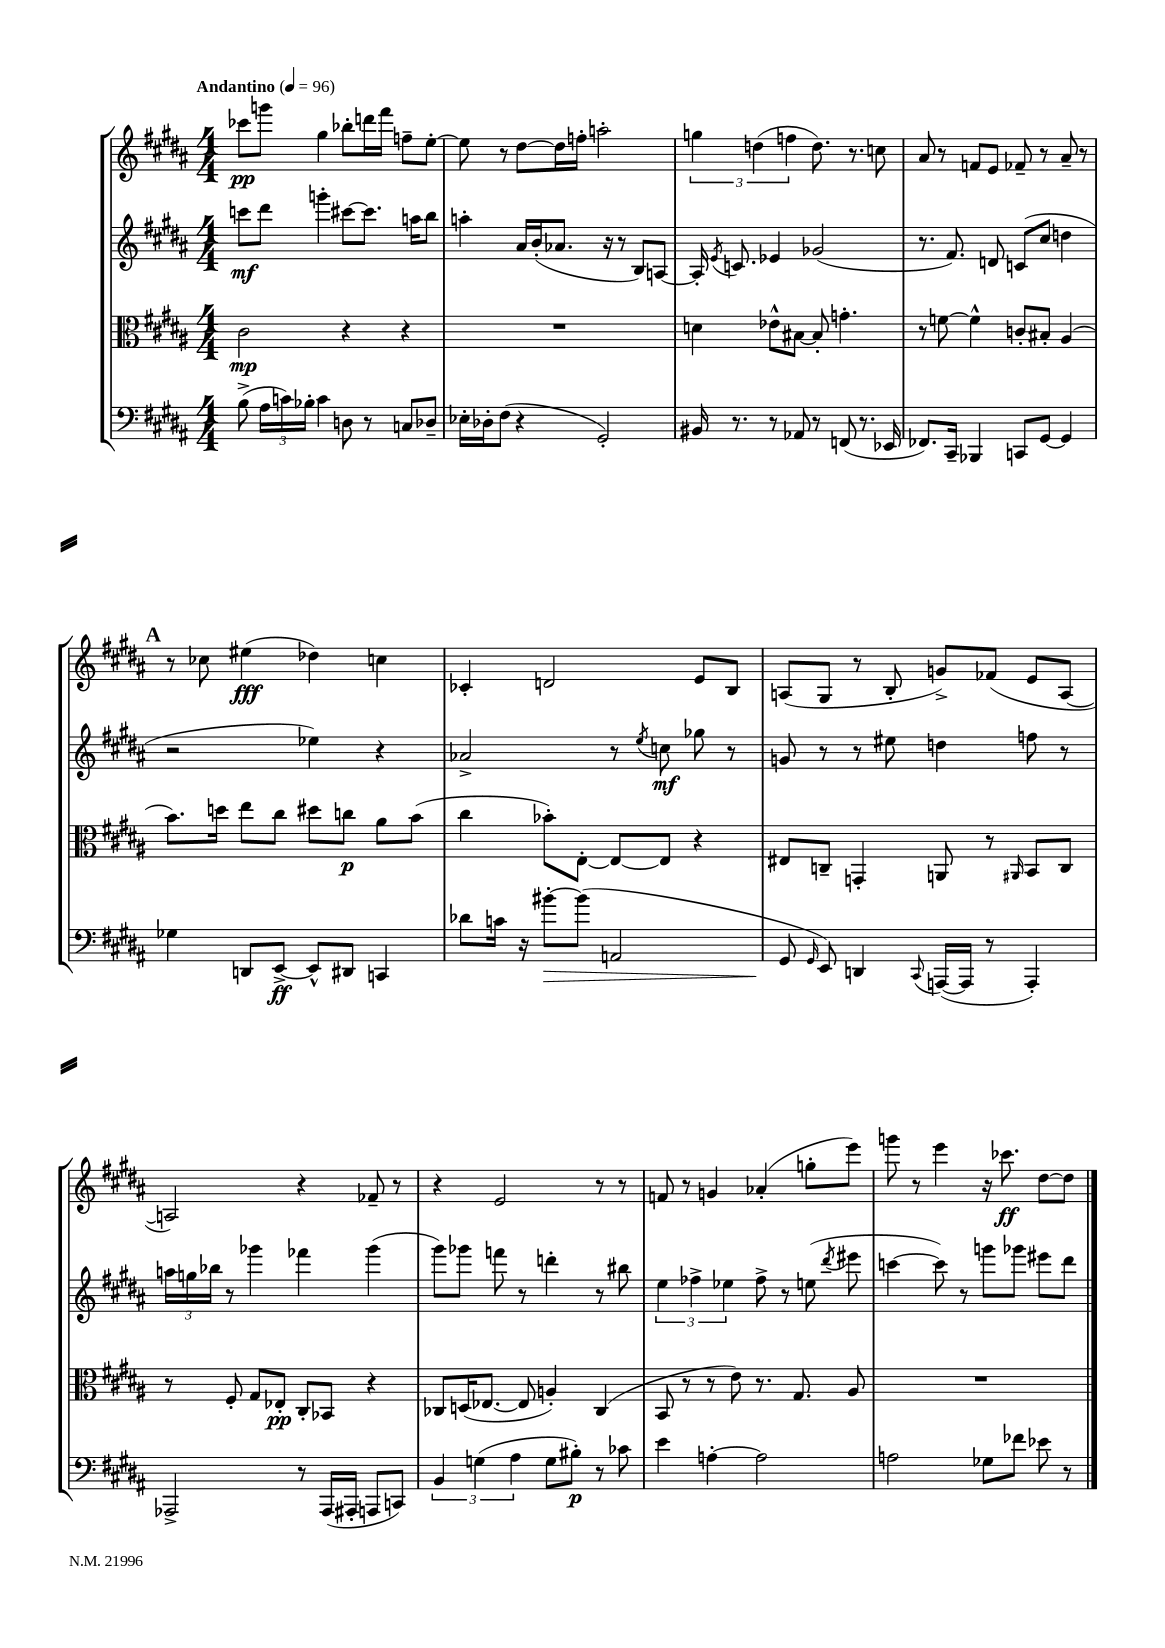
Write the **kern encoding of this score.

**kern	**kern	**kern	**kern
*staff4	*staff3	*staff2	*staff1
*clefF4	*clefC3	*clefG2	*clefG2
*k[f#c#g#d#a#]	*k[f#c#g#d#a#]	*k[f#c#g#d#a#]	*k[f#c#g#d#a#]
*M4/4	*M4/4	*M4/4	*M4/4
*MM96	*MM96	*MM96	*MM96
(8B^	2c#	8ccc	8ccc-
24A#	.	8ddd#	8ggg
24c)	.	.	.
24B-'	.	.	.
4c	.	4ggg'	4gg#
8D	4r	[8ccc#	8bb-'
8r	.	8.ccc#]	16ddd
.	.	.	16fff#
8C	4r	.	8ff~
.	.	16aa	.
8D-~	.	8bb	[8ee'
=	=	=	=
16E-'	1r	4aa'	8ee]
16D-'	.	.	.
(8F#	.	.	8r
4r	.	16a#	[8dd#
.	.	(16b'	.
.	.	8.a-	16dd#]
.	.	.	16ff'
2GG#')	.	.	2aa'
.	.	16r	.
.	.	8r	.
.	.	8B)	.
.	.	[8A	.
=	=	=	=
16BB#	4d	16A']	6gg
.	.	8qe	.
8.r	.	8.c	.
.	.	.	(6dd
8r	8e-^^	4e-	.
.	.	.	6ff
8AA-	[8B#	.	.
8r	8B#']	(2g-	8.dd)
(8FF	4.g'	.	.
.	.	.	8.r
8.r	.	.	.
.	.	.	8cc
16EE-	.	.	.
=	=	=	=
8.FF-)	8r	8.r	8a#
.	[8f	.	8r
16CC#~	.	8.f#)	.
4BBB-	4f^^]	.	8f
.	.	8d	8e
8CC	8c'	(8c	8f-~
[8GG#	8B#'	8cc#	8r
4GG#]	(4A#	4dd	8a#~
.	.	.	8r
=	=	=	=
4G-	8.b)	2r	8r
.	.	.	8cc-
.	16dd	.	.
8DD	8ee	.	(4ee#
[8EE^	8cc#	.	.
8EE^^]	8dd#	4ee-)	4dd-)
8DD#	8cc	.	.
4CC	8a#	4r	4cc
.	(8b	.	.
=	=	=	=
8d-	4cc#	2a-^	4c-'
16c	.	.	.
16r	.	.	.
[8b#'	8b-')	.	2d
(8b#]	[8E'	.	.
2AA	8E_	8r	.
.	.	8qee	.
.	8E]	8cc	.
.	4r	8gg-	8e
.	.	8r	8B
=	=	=	=
8GG#	8E#	8g	(8A
16qqGG#	.	.	.
8EE)	8C~	8r	8G#
4DD	4GG'	8r	8r
.	.	8ee#	8B'
8qqCC#	.	.	.
([16AAA	8AA	4dd	8g^)
16AAA]	.	.	.
8r	8r	.	(8f-
.	16qqAA#	.	.
4AAA')	8BB	8ff	8e
.	8C	8r	[8A
=	=	=	=
2AAA-^	8r	24aa	2A])
.	.	24gg	.
.	.	24bb-	.
.	8F#'	8r	.
.	8G#	4ggg-	.
.	8E-'	.	.
8r	8C#'	4fff-	4r
(16AAA-	8BB-	.	.
16AAA#'	.	.	.
8AAA	4r	(4ggg-	8f-~
8CC)	.	.	8r
=	=	=	=
6BB	8C-	8ggg#)	4r
.	(16D	8ggg-	.
(6G	.	.	.
.	[8.E-	.	.
.	.	8fff	2e
6A#	.	.	.
.	8E-]	8r	.
8G	4A')	4ddd'	.
8B#')	.	.	.
8r	(4C-	8r	8r
8c-	.	8bb#	8r
=	=	=	=
4e	8BB	6ee	8f
.	8r	.	8r
.	.	6ff-^	.
[4A'	8r	.	4g
.	.	6ee-	.
.	8e)	.	.
2A]	8.r	8ff-^	(4a-'
.	.	8r	.
.	8.G#	.	.
.	.	(8ee	8gg'
.	.	8qddd#	.
.	8A#	8eee#	8eee)
=	=	=	=
2A	1r	[4ccc	8ggg
.	.	.	8r
.	.	8ccc])	4eee
.	.	8r	.
8G-	.	8ggg	16r
.	.	.	8.ccc-
8f-	.	8ggg-	.
8e-	.	8eee#	[8dd#
8r	.	8ddd#	8dd#]
==	==	==	==
*-	*-	*-	*-
